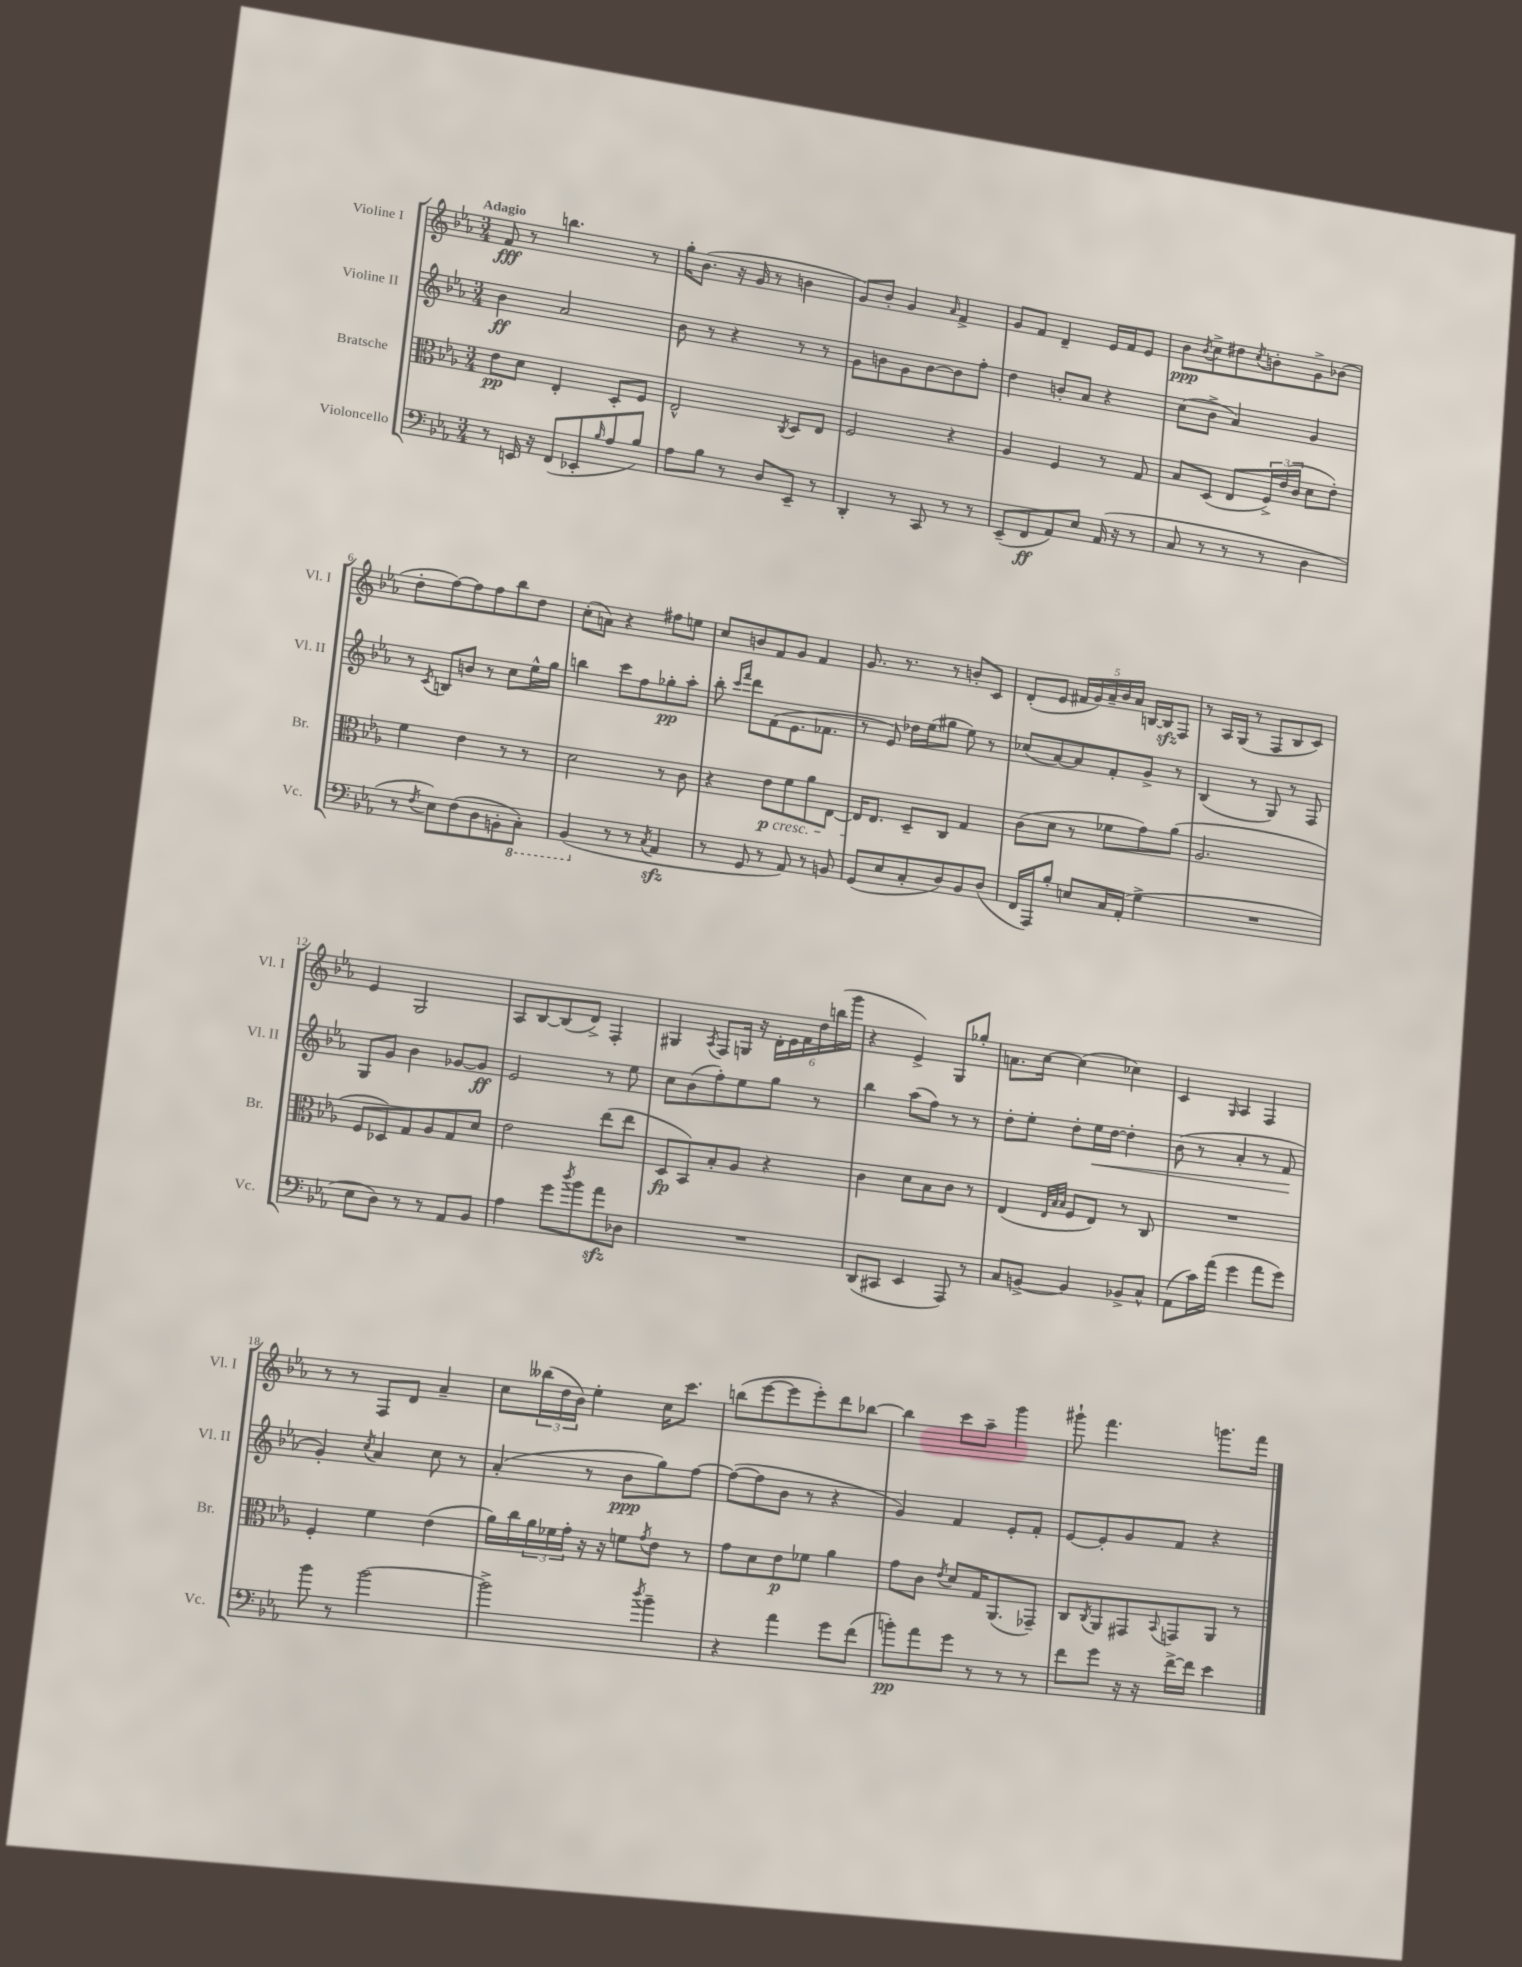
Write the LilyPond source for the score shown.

<<
\new StaffGroup <<
\new Staff = "s0" \with { instrumentName = "Violine I" shortInstrumentName = "Vl. I" } {
    \clef treble \key ees \major \numericTimeSignature \time 3/4 \tempo "Adagio"
    f'8\fff r8 b''4. r8 |
    g''16-. bes'8.( r16 g'16 r8 b'4 |
    g'8) bes'8-. g'4 \grace { aes'16 } f'4-> |
    g'8 f'8 d'4-- ees'16 f'16 ees'8 |
    bes'8\ppp \acciaccatura { bes'8 } c''8-> dis''8 \acciaccatura { c''8 } b'8-. g'8-> bes'8( |
    d''8-. f''8~) f''8 f''8 bes''8 d''8 |
    c''8-.( a'8) r4 fis''8 e''8 |
    c''8 b'8 f'8 g'8 f'4 |
    g'8. r8. r8 b'8-. c'8 |
    d'8-.( ees'8 \tuplet 5/4 { fis'16 g'16) aes'16-- bes'16 aes'16 } b16~ b16\sfz f8 |
    r8 aes16 g16( r8 f8 bes8 c'8) |
    ees'4 g2 |
    aes8 bes8~ bes8( d'8->) f4-. |
    gis4 \acciaccatura { aes8 } f8 g16 r16 \tuplet 6/4 { d'16-. ees'16 f'16 d''16 b''16( g'''16 } |
    r4 ees'4->) g8 ges''8-. |
    a'8. c''16~ c''4( ces''4) |
    c'4 \grace { g16 } aes4 f4 |
    r8 r8 f8 d'8 aes'4-- |
    c''8 \tuplet 3/2 { beses''16( d''16 bes'16) } ees''4-. c''16 c'''8. |
    b''8( ees'''8~ ees'''8 ees'''8-.) d'''8 bes''8~ |
    bes''4 c'''8 aes''8-- g'''4 |
    gis'''8-! f'''4. g'''8. f'''16 \bar "|." |
}
\new Staff = "s1" \with { instrumentName = "Violine II" shortInstrumentName = "Vl. II" } {
    \clef treble \key ees \major \numericTimeSignature \time 3/4
    bes'4\ff aes'2 |
    bes'8 r8 r4 r8 r8 |
    g'8 b'8 g'8 b'8~ b'8 f''8-. |
    d''4 b'8-. aes'8 r4 |
    c''8( bes'8-> aes'4) g'4 |
    r8 \acciaccatura { c'8 } b8 b'8 r8 c''8 ees''16-^ g''16 |
    b''4 c'''8 f''8 ges''8-.\pp aes''8-. |
    bes''8-. \grace { c'''16 f'''16 } d'''8 f'8( ees'8. fes'8. |
    r8 ees'8) des''16 ees''16( gis''8 ees''8) r8 |
    ces''8( aes'8~) aes'8 f'8-. g'8-> r8 |
    bes4( r8 g8) r8 f8 |
    g8 g'8 bes'4 ges'8~ ges'8\ff |
    ees'2 r8 ees''8 |
    c''8 bes'8( f''8-.) ees''8 g''8 r8 |
    bes''4 aes''8( f''8) r8 r8 |
    d''8-. ees''8-. d''8-. ees''16\< d''16~ d''4-. |
    bes'8( r8 aes'4-. r8 f'8\! |
    g'4-.) \acciaccatura { c''8 } aes'4 c''8 r8 |
    aes'4-.( r8 bes'8\ppp g''8) f''8~ |
    f''8~( f''8 bes'8 r8 r4 |
    g'4) f'4 ees'8-. f'8-. |
    ees'8~ ees'8-. g'8 f'8 r4 \bar "|." |
}
\new Staff = "s2" \with { instrumentName = "Bratsche" shortInstrumentName = "Br." } {
    \clef alto \key ees \major \numericTimeSignature \time 3/4
    ees'8\pp d'8 ees4-. d8-. f8 |
    ees2-^ \acciaccatura { c8 } d8 ees8 |
    f2 r4 |
    aes4 f4 r8 g8 |
    bes8 d8( ees8 \tuplet 3/2 { f16->) ees'16( c'16 } d'8 ees'8-.) |
    f'4 ees'4 r8 r8 |
    d'2 r8 c'8 |
    r4 ees'8\p\cresc f'8 aes'8 ees8~ |
    ees16\! ees8. d8-- c8 g4 |
    c'8( d'8 r8 fes'8 g'8) aes'8( |
    aes2. |
    f8 des8) g8 aes8 g8 d'8 |
    ees'2 ees''8( ees''8 |
    d8\fp bes,8) bes8-. aes8 r4 |
    c'4 d'8 bes8 c'8 r8 |
    ees4( \grace { ees32 bes32 bes32 } f8 ees8) r8 c8 |
    R2. |
    f4-. f'4 ees'4( |
    aes'16) c''16 \tuplet 3/2 { aes'16 fes'16 g'16-. } r16 r16 f'8 \acciaccatura { g'8 } ees'8 r8 |
    g'8 d'8 ees'8\p fes'8 aes'4 |
    g'8 c'8 \acciaccatura { ees'8 } d'8 g16 aes,8.( ges,8--) |
    c8 \acciaccatura { c8 } aes,8 gis,8 \appoggiatura { bes,8 } g,8 aes,8 r8 \bar "|." |
}
\new Staff = "s3" \with { instrumentName = "Violoncello" shortInstrumentName = "Vc." } {
    \clef bass \key ees \major \numericTimeSignature \time 3/4
    r8 e,16 r16 f,8( ees,8-. \grace { bes16 } aes8 bes8) |
    aes8 bes8 r8 d8 ees,8-- r8 |
    d,4-. r8 c,8 r8 r8 |
    ees,8--( f,8\ff aes,8) ees8 aes,16( r16 r8 |
    c8 r8 r8 r8 d4 |
    r8 \acciaccatura { f8 } ees8) f8( d8 b,8-. \ottava #-1 c,8-.) |
    bes,,4( \ottava #0 r8 r8 \acciaccatura { c8 } aes,4\sfz |
    r8 g,8 r8 aes,8) r8 b,8 |
    g,8( ees8 c8-. d8) bes,8 d8( |
    f,16 aes,,16) bes8-. e8 c16 aes,16-.( g4-> |
    R2. |
    ees8 d8) r8 r8 aes,8 bes,8 |
    aes4 g'8 \acciaccatura { d''8 } bes'8 aes'8\sfz des8 |
    R2. |
    d,8( cis,8 ees,4 aes,,8) r8 |
    c8 b,8~-> b,4 bes,8-> c8-^ |
    aes,8( c'16) aes'16( g'4 aes'8 g'8) |
    bes'8 r8 bes'2~ |
    bes'2-> \acciaccatura { d''8 } bes'4-- |
    r4 aes'4 g'8 f'8( |
    b'8-.\pp) aes'8 g'8 r8 r8 r8 |
    f'8 g'8 r16 r16 f'16~-> f'16 ees'4 \bar "|." |
}
>>
>>
